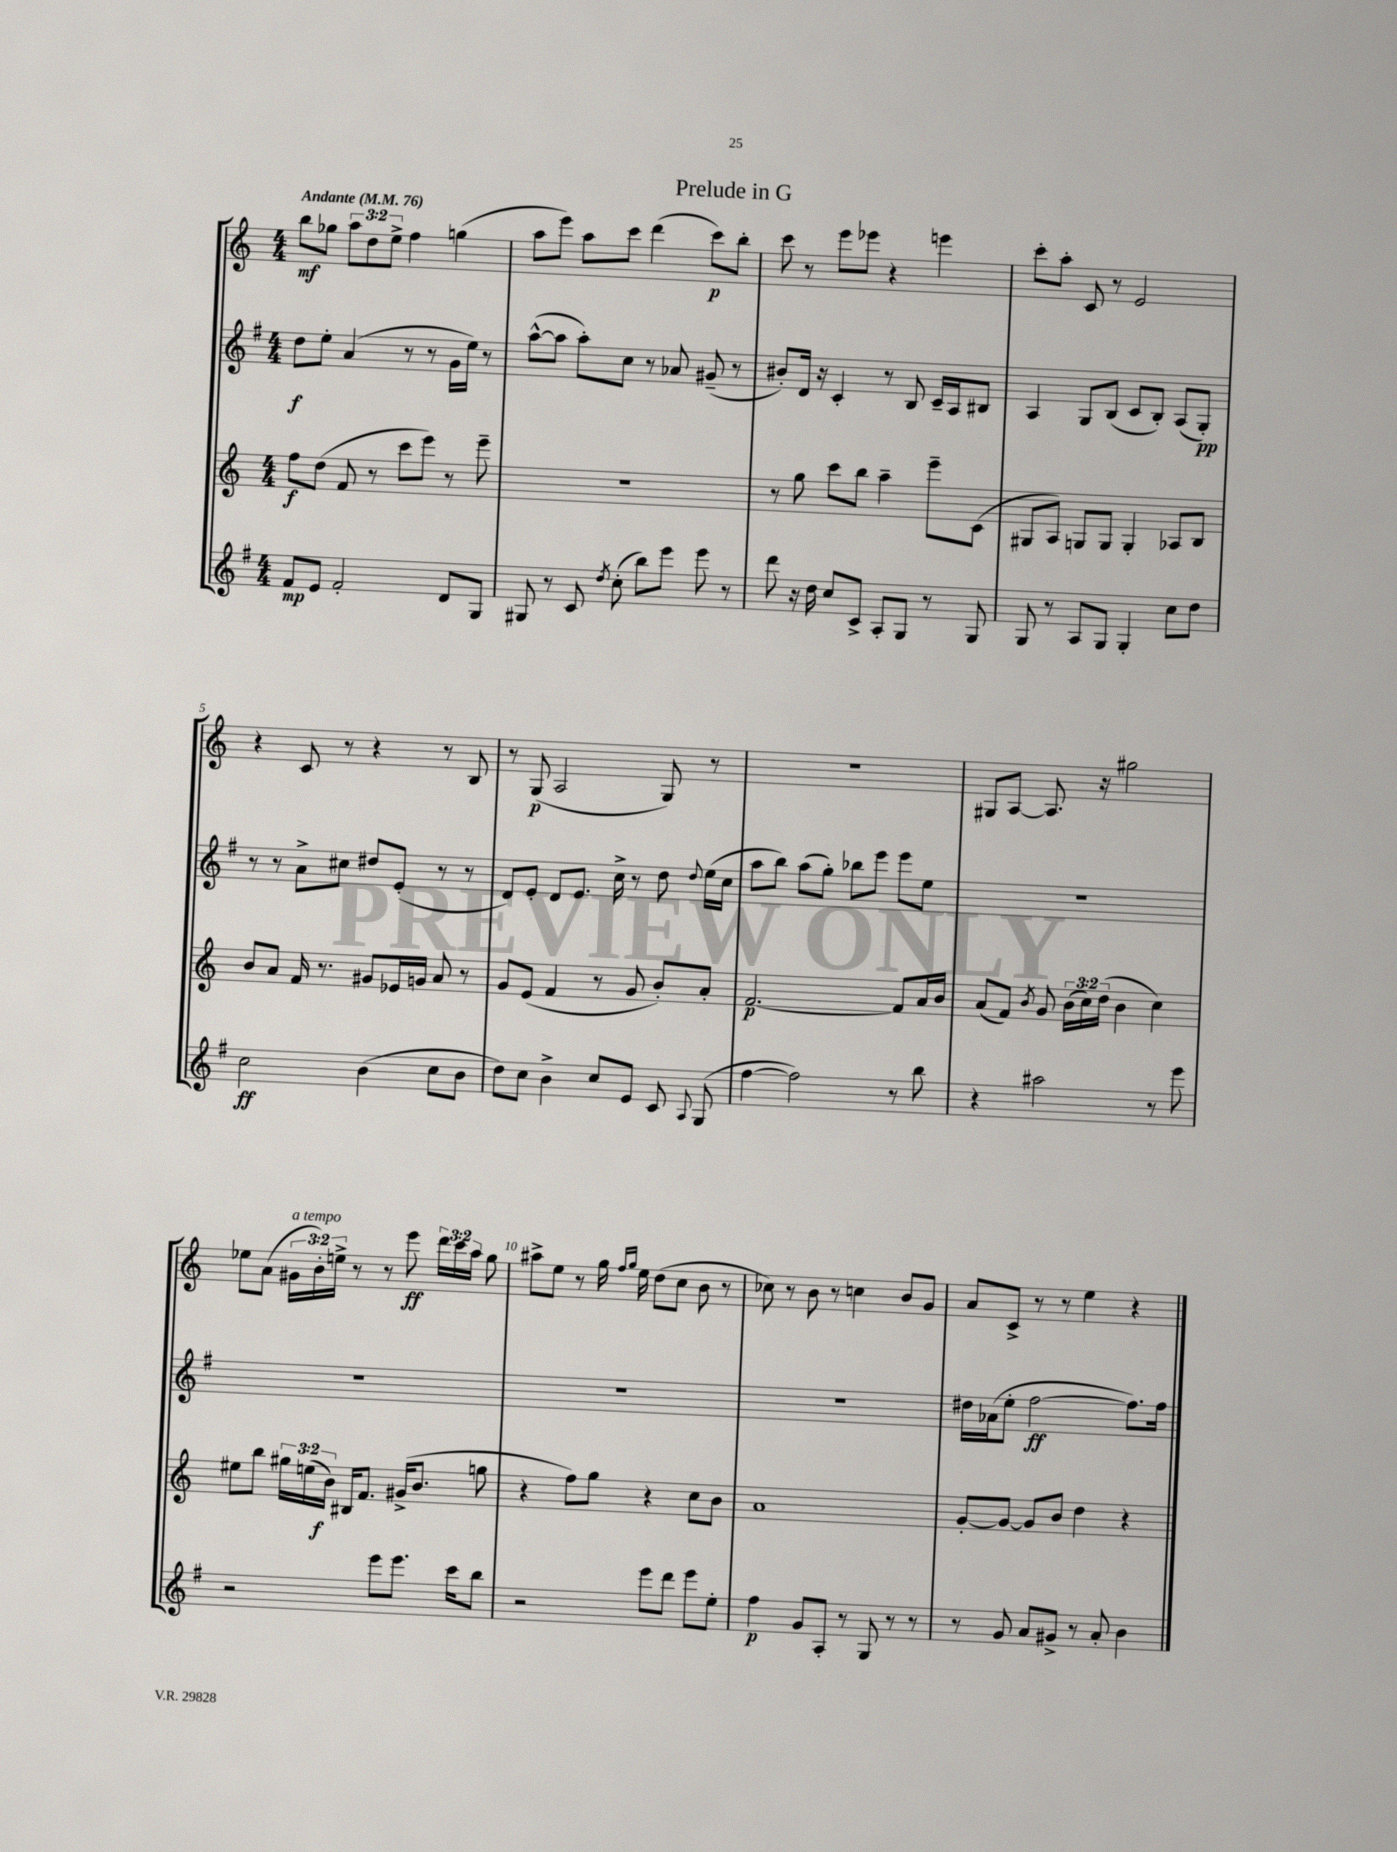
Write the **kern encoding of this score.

**kern	**dynam	**kern	**dynam	**kern	**dynam	**kern	**dynam
*part4	*part4	*part3	*part3	*part2	*part2	*part1	*part1
*staff4	*staff4	*staff3	*staff3	*staff2	*staff2	*staff1	*staff1
*clefG2	*	*clefG2	*	*clefG2	*	*clefG2	*
*k[f#]	*	*k[]	*	*k[f#]	*	*k[]	*
*M4/4	*	*M4/4	*	*M4/4	*	*M4/4	*
*MM76	*	*MM76	*	*MM76	*	*MM76	*
=1	=1	=1	=1	=1	=1	=1	=1
!	!	!	!	!	!	!LO:TX:a:B:t=Andante	!
8f#/L	mp	8ff\L	f	8dd\L	f	8bb\L	mf
8e/J	.	(8dd\J	.	8ee'\J	.	8gg-X\J	.
2f#'/	.	8f/	.	(4a/	.	12aa\L	.
.	.	.	.	.	.	12dd\	.
.	.	8r	.	.	.	.	.
.	.	.	.	.	.	12ee^\J	.
.	.	8ccc\L	.	8r	.	4ff\	.
.	.	8eee\J)	.	8r	.	.	.
8d/L	.	8r	.	16g\LL	.	(4ggn\	.
.	.	.	.	16ee\JJ)	.	.	.
8G/J	.	8eee~\	.	8r	.	.	.
=2	=2	=2	=2	=2	=2	=2	=2
8G#X/	.	1r	.	([8aa^^\L	.	8aa\L	.
8r	.	.	.	8aa\J]	.	8eee\J)	.
8c/	.	.	.	8aa'\L)	.	8aa\L	.
8qdd/	.	.	.	.	.	.	.
(8cc'\	.	.	.	8cc\J	.	8ccc\J	.
8bb\L)	.	.	.	8r	.	(4ddd\	.
8eee\J	.	.	.	8a-X/	.	.	.
8eee\	.	.	.	(8g#X~/	.	8ccc\L)	p
8r	.	.	.	8r	.	8bb'\J	.
=3	=3	=3	=3	=3	=3	=3	=3
8ddd\	.	8r	.	8b#X'/L)	.	8ccc\	.
16r	.	8gg\	.	16d/Jk	.	8r	.
16dd\	.	.	.	16r	.	.	.
8cc/L	.	8ccc\L	.	4c'/	.	8eee\L	.
8c^/J	.	8bb\J	.	.	.	8eee-X\J	.
8A'/L	.	4aa~\	.	8r	.	4r	.
8G/J	.	.	.	8B/	.	.	.
8r	.	8eee~\L	.	16c~/LL	.	4eeen\	.
.	.	.	.	16A/J	.	.	.
8G/	.	(8c\J	.	8B#X/J	.	.	.
=4	=4	=4	=4	=4	=4	=4	=4
8G/	.	8G#X/L	.	4A/	.	8ccc'\L	.
8r	.	8A/J)	.	.	.	8aa'\J	.
8A/L	.	8Gn/L	.	8G/L	.	8c/	.
8G/J	.	8G/J	.	(8B/J	.	8r	.
4G'/	.	4G'/	.	8c/L	.	2e/	.
.	.	.	.	8B'/J)	.	.	.
8cc\L	.	8A-X/L	.	(8A/L	.	.	.
8dd\J	.	8B/J	.	8G'/J)	pp	.	.
!!LO:LB:g=z
=5	=5	=5	=5	=5	=5	=5	=5
2cc\	ff	8b/L	.	8r	.	4r	.
.	.	8a/J	.	8r	.	.	.
.	.	16f/	.	8a^\L	.	8c/	.
.	.	8.r	.	.	.	.	.
.	.	.	.	8cc#X\J	.	8r	.
(4b\	.	8g#X/L	.	8dd#X/L	.	4r	.
.	.	16e-X/L	.	(8e'/J	.	.	.
.	.	16gn/JJ	.	.	.	.	.
8cc\L	.	8a/	.	8r	.	8r	.
8b\J	.	8r	.	8r	.	8B/	.
=6	=6	=6	=6	=6	=6	=6	=6
8dd\L)	.	8g/L	.	8d/L)	.	8r	.
8cc\J	.	(8e/J	.	8e'/J	.	(8G/	p
4b^\	.	4f/	.	8d/L	.	2A/	.
.	.	.	.	8.e/J	.	.	.
8cc/L	.	8r	.	.	.	.	.
.	.	.	.	16cc^\	.	.	.
8e/J	.	8g/	.	8r	.	.	.
8c/	.	8b'/L)	.	8dd\	.	8G/)	.
8qqA/	.	.	.	8qqdd/	.	.	.
(8G/	.	8a'/J	.	(16ee\LL	.	8r	.
.	.	.	.	16cc\JJ	.	.	.
=7	=7	=7	=7	=7	=7	=7	=7
[4ff#\	.	[2.f/	p	8aa\L	.	1r	.
.	.	.	.	8bb\J)	.	.	.
2ff#\])	.	.	.	(8aa\L	.	.	.
.	.	.	.	8gg'\J)	.	.	.
.	.	.	.	8bb-X\L	.	.	.
.	.	.	.	8eee\J	.	.	.
8r	.	8f/L]	.	8eee\L	.	.	.
8bb\	.	16a/L	.	8ee\J	.	.	.
.	.	16b/JJ	.	.	.	.	.
=8	=8	=8	=8	=8	=8	=8	=8
4r	.	(8a/L	.	1r	.	8G#X/L	.
.	.	8f/J)	.	.	.	[8A/J	.
.	.	8qb/	.	.	.	.	.
2aa#X\	.	8g/	.	.	.	8.A/]	.
.	.	(24b\LL	.	.	.	.	.
.	.	24cc\)	.	.	.	.	.
.	.	.	.	.	.	16r	.
.	.	(24dd\JJ	.	.	.	.	.
.	.	4b\	.	.	.	2gg#X\	.
8r	.	4cc\)	.	.	.	.	.
8eee\	.	.	.	.	.	.	.
!!LO:LB:g=z
=9	=9	=9	=9	=9	=9	=9	=9
2r	.	8ee#X\L	.	1r	.	8ee-X\L	.
.	.	8bb\J	.	.	.	(8a\J	.
!	!	!	!	!	!	!LO:TX:a:i:t=a tempo	!
.	.	24gg#X\LL	.	.	.	24g#X\LL	.
.	.	(24een\	.	.	.	24b'\)	.
.	.	24b\JJ)	f	.	.	24een^\JJ	.
.	.	16B#X/KL	.	.	.	8r	.
.	.	8.f/J	.	.	.	.	.
8eee\L	.	.	.	.	.	8r	.
8.eee\J	.	(16g#X^/KL	.	.	.	8eee\	ff
.	.	8.b/J	.	.	.	.	.
.	.	.	.	.	.	24ddd\LL	.
.	.	.	.	.	.	24ccc\	.
16ccc\KL	.	.	.	.	.	.	.
.	.	.	.	.	.	24aa\JJ	.
8bb\J	.	8ggn\	.	.	.	8gg\	.
=10	=10	=10	=10	=10	=10	=10	=10
2r	.	4r	.	1r	.	8aa#X^\L	.
.	.	.	.	.	.	8ee\J	.
.	.	8ff\L)	.	.	.	8r	.
.	.	8gg\J	.	.	.	16gg\	.
.	.	.	.	.	.	16qqff/LL	.
.	.	.	.	.	.	16qqgg/JJ	.
.	.	.	.	.	.	16ee\	.
8eee\L	.	4r	.	.	.	(8dd\L	.
8ddd\J	.	.	.	.	.	8cc\J	.
8eee\L	.	8cc\L	.	.	.	8b\	.
8ee'\J	.	8b\J	.	.	.	8r	.
=11	=11	=11	=11	=11	=11	=11	=11
4ff#\	p	1a	.	1r	.	8cc-X\)	.
.	.	.	.	.	.	8r	.
8g/L	.	.	.	.	.	8b\	.
8A'/J	.	.	.	.	.	8r	.
8r	.	.	.	.	.	4ccn\	.
8G/	.	.	.	.	.	.	.
8r	.	.	.	.	.	8b/L	.
8r	.	.	.	.	.	8g/J	.
=12	=12	=12	=12	=12	=12	=12	=12
8r	.	[8g'/L	.	16dd#X\LL	.	8a/L	.
.	.	.	.	(16a-X\J	.	.	.
8g/	.	8g/J_	.	8ee'\J	.	8c^/J	.
8a/L	.	8g/L]	.	[2ff#\	ff	8r	.
8g#X^/J	.	8b/J	.	.	.	8r	.
8r	.	4dd\	.	.	.	4ee\	.
8a'/	.	.	.	.	.	.	.
4b\	.	4r	.	8.ff#\L])	.	4r	.
.	.	.	.	16ff#\Jk	.	.	.
==	==	==	==	==	==	==	==
*-	*-	*-	*-	*-	*-	*-	*-
